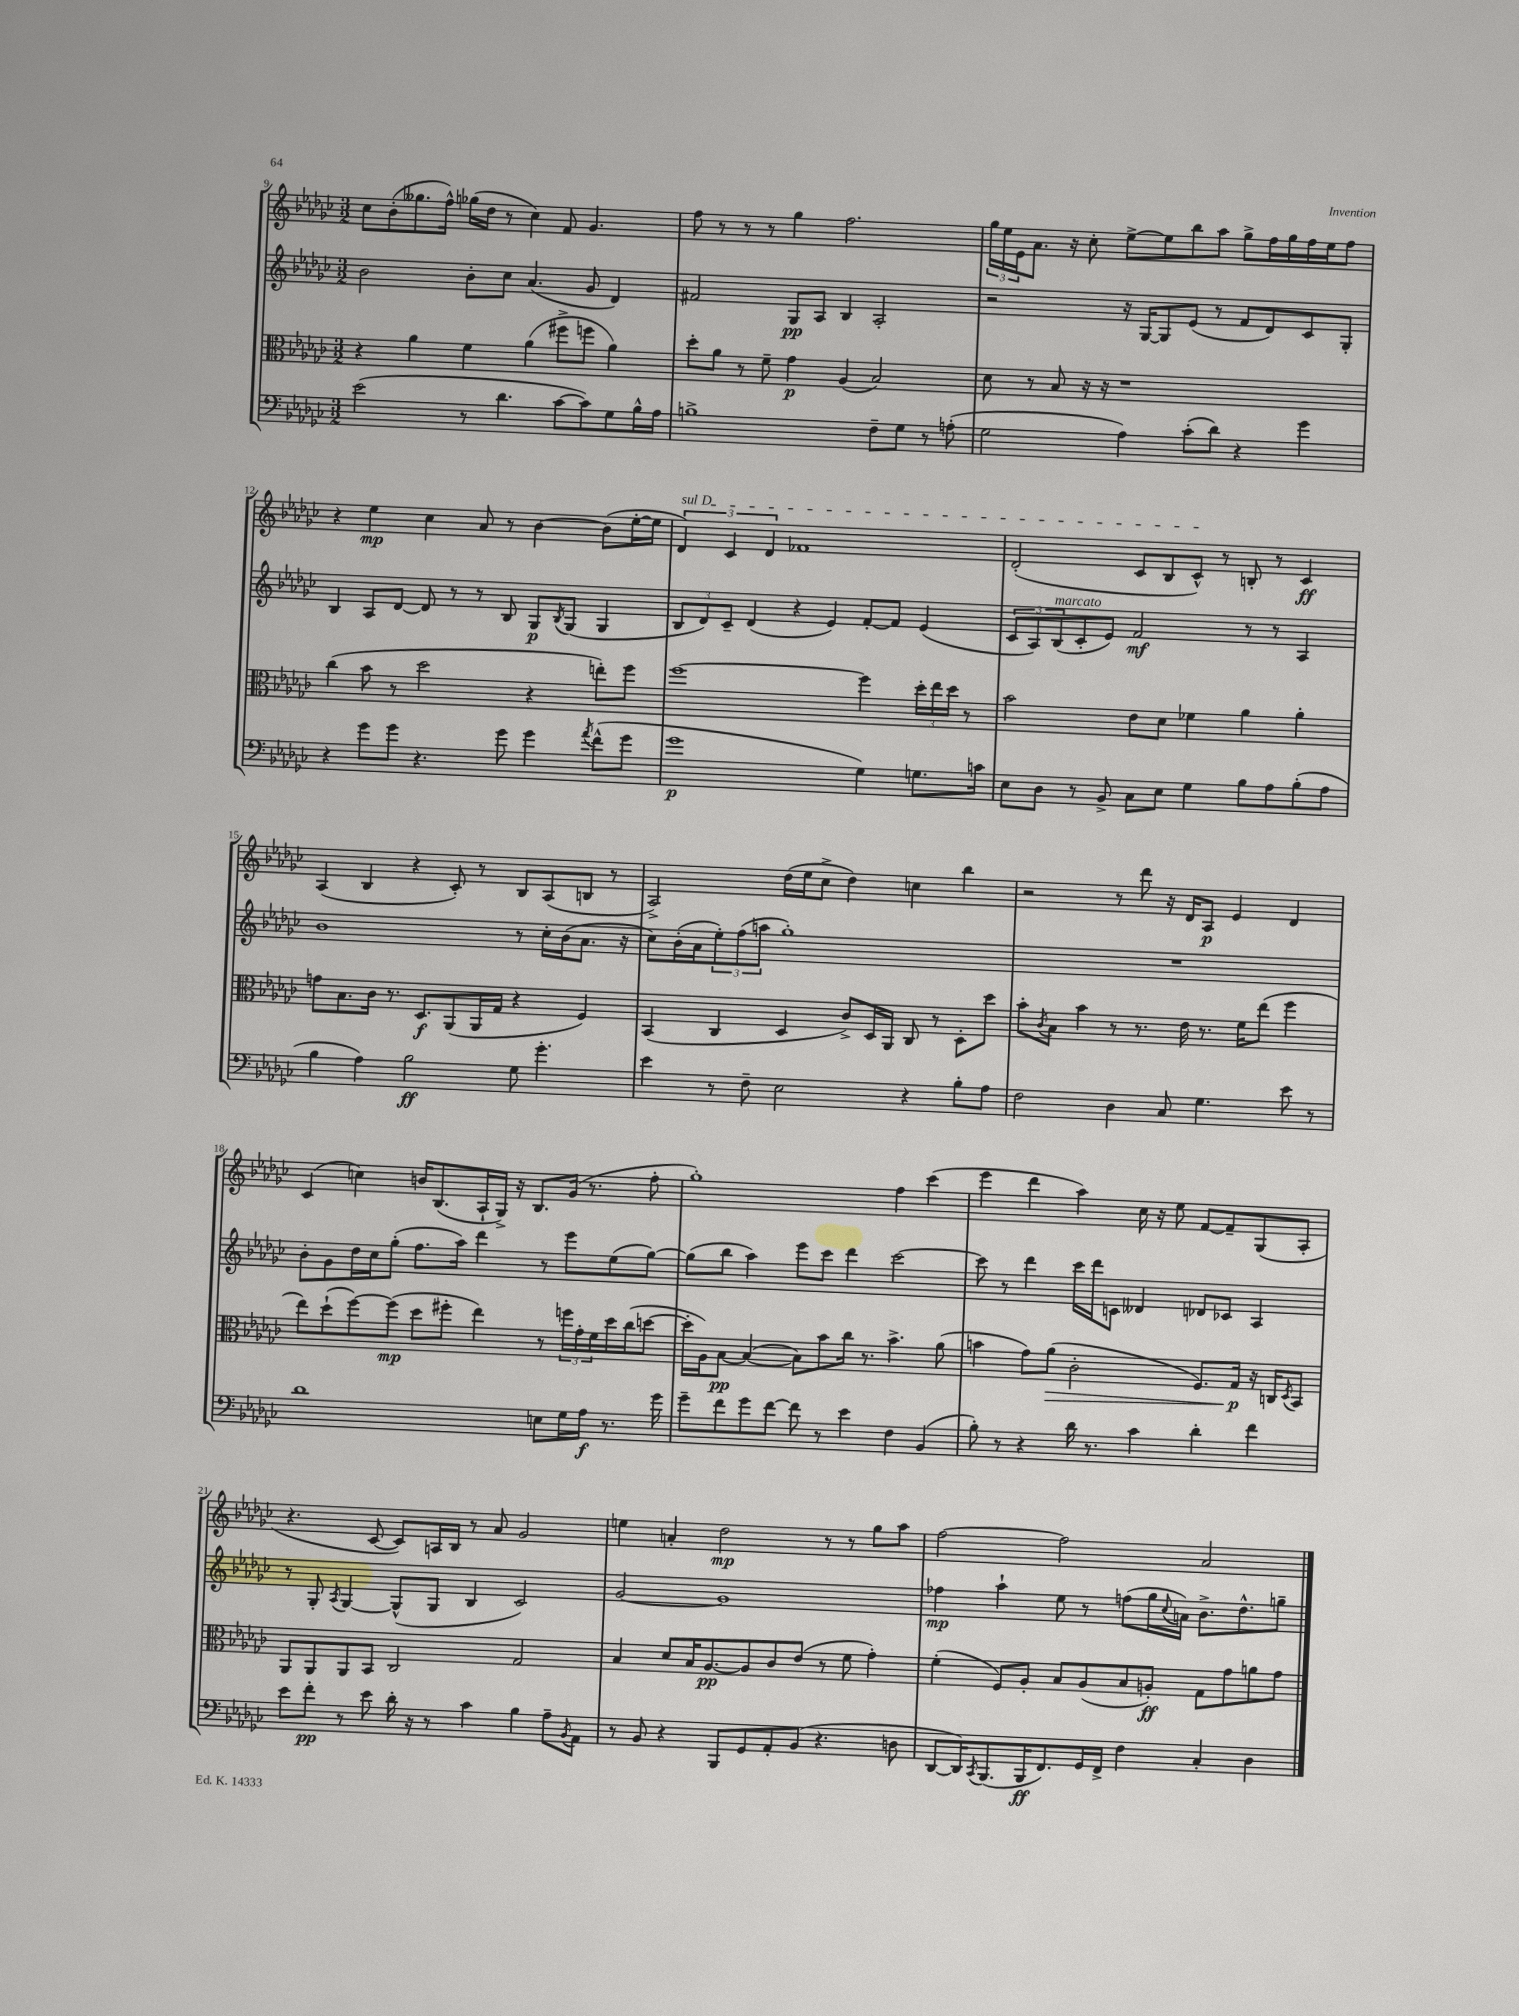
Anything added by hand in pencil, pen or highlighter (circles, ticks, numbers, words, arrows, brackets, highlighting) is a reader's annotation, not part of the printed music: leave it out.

**kern	**dynam	**kern	**dynam	**kern	**dynam	**kern	**dynam
*part4	*part4	*part3	*part3	*part2	*part2	*part1	*part1
*staff4	*staff4	*staff3	*staff3	*staff2	*staff2	*staff1	*staff1
*clefF4	*	*clefC3	*	*clefG2	*	*clefG2	*
*k[b-e-a-d-g-c-]	*	*k[b-e-a-d-g-c-]	*	*k[b-e-a-d-g-c-]	*	*k[b-e-a-d-g-c-]	*
*M3/2	*	*M3/2	*	*M3/2	*	*M3/2	*
=9	=9	=9	=9	=9	=9	=9	=9
(2e-\	.	4r	.	2b-\	.	8cc-\L	.
.	.	.	.	.	.	(8b-'\	.
.	.	4a-\	.	.	.	8.gg--X\	.
.	.	.	.	.	.	16ff^^\Jk)	.
8r	.	4f\	.	8b-'\L	.	(16gg-X\LL	.
.	.	.	.	.	.	16dd-\JJ	.
4.d-\	.	.	.	8cc-\J	.	8r	.
.	.	(4a-\	.	(4.a-/	.	4cc-\)	.
[8c-\L	.	8ff#X^\L	.	.	.	8f/	.
8c-\])	.	8ffn\J	.	8g-/	.	4.g-/	.
8G-\	.	4a-\)	.	4d-/)	.	.	.
16B-^^\L	.	.	.	.	.	.	.
16A-\JJ	.	.	.	.	.	.	.
=10	=10	=10	=10	=10	=10	=10	=10
1Bn^	.	8dd-'\L	.	2f#X/	.	8ff\	.
.	.	8a-\J	.	.	.	8r	.
.	.	8r	.	.	.	8r	.
.	.	8f~\	.	.	.	8r	.
.	.	4g-\	p	8G-/L	pp	4gg-\	.
.	.	.	.	8A-/J	.	.	.
.	.	(4A-/	.	4B-/	.	2.ff\	.
8F~\L	.	2B-/)	.	2A-'/	.	.	.
8G-\J	.	.	.	.	.	.	.
8r	.	.	.	.	.	.	.
(8An'\	.	.	.	.	.	.	.
=11	=11	=11	=11	=11	=11	=11	=11
2G-\	.	8d-\	.	2r	.	24gg-\LL	.
.	.	.	.	.	.	24ee-\	.
.	.	.	.	.	.	24e-\J	.
.	.	8r	.	.	.	8.a-\J	.
.	.	8B-/	.	.	.	.	.
.	.	.	.	.	.	16r	.
.	.	16r	.	.	.	8cc-'\	.
.	.	16r	.	.	.	.	.
4A-\)	.	1r	.	16r	.	[8ee-^\L	.
.	.	.	.	[16G-/KL	.	.	.
.	.	.	.	8G-/]	.	8ee-\]	.
(8c-'\L	.	.	.	(8e-/J	.	8bb-\	.
8d-\J)	.	.	.	8r	.	8aa-\J	.
4r	.	.	.	8f/L	.	8gg-^\L	.
.	.	.	.	8d-/)	.	16ff\L	.
.	.	.	.	.	.	16gg-\	.
4g-\	.	.	.	8c-/	.	16ff\	.
.	.	.	.	.	.	16ee-\J	.
.	.	.	.	8G-'/J	.	8ff\J	.
!!LO:LB:g=z
=12	=12	=12	=12	=12	=12	=12	=12
4r	.	(4cc-\	.	4B-/	.	4r	.
8g-\L	.	8b-\	.	8A-/L	.	4ee-\	mp
8g-\J	.	8r	.	[8d-/J	.	.	.
4.r	.	2dd-\	.	8d-/]	.	4cc-\	.
.	.	.	.	8r	.	.	.
.	.	.	.	8r	.	8a-/	.
8g-\	.	.	.	8B-/	.	8r	.
4g-\	.	4r	.	8G-/L	p	[4b-\	.
.	.	.	.	8qB-/	.	.	.
.	.	.	.	(8G-/J	.	.	.
8qa-/	.	.	.	.	.	.	.
(8f^^\L	.	8een'\L)	.	4G-/	.	(8b-\L]	.
8g-\J	.	8ff\J	.	.	.	[16ee-'\L	.
.	.	.	.	.	.	16ee-\JJ]	.
=13	=13	=13	=13	=13	=13	=13	=13
!	!	!	!	!	!	!LO:TX:a:i:t=sul D	!
1g-	p	[1ff	.	12B-/L	.	6d-/)	.
.	.	.	.	12d-/)	.	.	.
.	.	.	.	12c-~/J	.	6c-/	.
.	.	.	.	(4d-/	.	.	.
.	.	.	.	.	.	6d-/	.
.	.	.	.	4r	.	1f-X	.
.	.	.	.	4e-/)	.	.	.
4G-\)	.	4ff\]	.	[8f'/L	.	.	.
.	.	.	.	8f/J]	.	.	.
8.Gn\L	.	24dd-'\LL	.	(4e-/	.	.	.
.	.	24ee-\	.	.	.	.	.
.	.	24dd-\JJ	.	.	.	.	.
.	.	8r	.	.	.	.	.
16cn\Jk	.	.	.	.	.	.	.
=14	=14	=14	=14	=14	=14	=14	=14
8E-\L	.	2b-\	.	12c-/L	.	(2d-'/	.
.	.	.	.	12A-/)	.	.	.
8D-\J	.	.	.	.	.	.	.
!	!	!	!	!LO:TX:a:i:t=marcato	!	!	!
.	.	.	.	(12B-/	.	.	.
8r	.	.	.	8c-'/	.	.	.
8BB-^/	.	.	.	8e-/J)	.	.	.
8C-\L	.	8e-\L	.	2f/	mf	8c-/L	.
8E-\J	.	8d-\J	.	.	.	8B-/	.
4G-\	.	4f-X\	.	.	.	8c-^^/J)	.
.	.	.	.	.	.	8r	.
8B-\L	.	4a-\	.	8r	.	8Bn'/	.
8A-\	.	.	.	8r	.	8r	.
(8B-'\	.	4a-'\	.	4A-/	.	4c-/	ff
8A-\J	.	.	.	.	.	.	.
!!LO:LB:g=z
=15	=15	=15	=15	=15	=15	=15	=15
4B-\	.	8gn\L	.	1b-	.	(4A-/	.
.	.	8.B-\	.	.	.	.	.
4A-\)	.	.	.	.	.	4B-/	.
.	.	16c-\Jk	.	.	.	.	.
.	.	8.r	.	.	.	.	.
2B-\	ff	.	.	.	.	4r	.
.	.	8.D-/L	f	.	.	.	.
.	.	(8AA-/	.	.	.	8c-'/)	.
.	.	16AA-/L	.	.	.	8r	.
.	.	16G-/JJ	.	.	.	.	.
8G-\	.	4r	.	8r	.	8B-/L	.
4.g-'\	.	.	.	16cc-'\LL	.	(8A-/	.
.	.	.	.	(16b-\J	.	.	.
.	.	4F/)	.	8.a-\J	.	8Bn/J	.
.	.	.	.	.	.	8r	.
.	.	.	.	16r	.	.	.
=16	=16	=16	=16	=16	=16	=16	=16
4e-\	.	(4BB-/	.	8cc-\L)	.	2A-^/)	.
.	.	.	.	(16b-'\L	.	.	.
.	.	.	.	16a-\J	.	.	.
8r	.	4C-/	.	12ee-'\)	.	.	.
.	.	.	.	(12ff\	.	.	.
8F~\	.	.	.	.	.	.	.
.	.	.	.	12aan\J	.	.	.
2E-\	.	4D-/	.	1gg-')	.	(16dd-\LL	.
.	.	.	.	.	.	16ee-\J	.
.	.	.	.	.	.	8cc-^\J	.
.	.	8c-^/L)	.	.	.	4dd-\)	.
.	.	16D-/L	.	.	.	.	.
.	.	16AA-/JJ	.	.	.	.	.
4r	.	8C-/	.	.	.	4ccn\	.
.	.	8r	.	.	.	.	.
8B-'\L	.	8D-'\L	.	.	.	4bb-\	.
8A-\J	.	8dd-\J	.	.	.	.	.
=17	=17	=17	=17	=17	=17	=17	=17
2F\	.	8b-'\L	.	1.r	.	2r	.
.	.	8qc-/	.	.	.	.	.
.	.	8B-\J	.	.	.	.	.
.	.	4b-\	.	.	.	.	.
4D-\	.	8r	.	.	.	8r	.
.	.	8.r	.	.	.	8ddd-\	.
8C-/	.	.	.	.	.	16r	.
.	.	16e-\	.	.	.	16d-/KL	.
4.G-\	.	8.r	.	.	.	8A-/J	p
.	.	.	.	.	.	4e-/	.
.	.	16f\KL	.	.	.	.	.
.	.	(8ee-\J	.	.	.	.	.
8e-\	.	4ff\	.	.	.	4d-/	.
8r	.	.	.	.	.	.	.
!!LO:LB:g=z
=18	=18	=18	=18	=18	=18	=18	=18
1d-	.	8ee-\L)	.	8b-'\L	.	(4c-/	.
.	.	(8dd-`\	.	8g-\	.	.	.
.	.	[8ff\)	.	16dd-\L	.	4ccn\)	.
.	.	.	.	16cc-\J	.	.	.
.	.	(8ff\J]	mp	(8gg-'\J	.	.	.
.	.	8dd-\L	.	8.ff\L	.	16bn/KL	.
.	.	.	.	.	.	(8.B-/	.
.	.	8ff#X'\J	.	.	.	.	.
.	.	.	.	16aa-\Jk)	.	.	.
.	.	4ee-\)	.	4ddd-\	.	16A-`/L	.
.	.	.	.	.	.	16G-^/JJ)	.
.	.	.	.	.	.	16r	.
.	.	.	.	.	.	8.B-/L	.
8En\L	.	8r	.	8r	.	.	.
16G-\L	.	24ffn\LL	.	8eee-\L	.	(16g-/Jk	.
.	.	24g-'\	.	.	.	.	.
16A-\JJ	f	.	.	.	.	8.r	.
.	.	24f\	.	.	.	.	.
8.r	.	16dd-\	.	(8ee-\	.	.	.
.	.	(16cc-\J	.	.	.	.	.
.	.	[8ddn\J	.	[8gg-\J)	.	8ff'\	.
16g-\	.	.	.	.	.	.	.
=19	=19	=19	=19	=19	=19	=19	=19
8g-~\L	.	16dd'\LL]	.	(8gg-\L]	.	1gg-')	.
.	.	16A-\J)	.	.	.	.	.
8f\	.	[8B-\J	pp	8bb-\J	.	.	.
8g-\	.	(4B-/_	.	4aa-\)	.	.	.
[8f\J	.	.	.	.	.	.	.
8f\]	.	8B-\L])	.	8eee-\L	.	.	.
8r	.	8b-\	.	8ccc-\J	.	.	.
4e-\	.	16cc-\Jk	.	4ddd-\	.	.	.
.	.	8.r	.	.	.	.	.
4F\	.	4.b-^\	.	[2ccc-\	.	4ff\	.
(4BB-/	.	.	.	.	.	(4ccc-\	.
.	.	(8a-\	.	.	.	.	.
=20	=20	=20	=20	=20	=20	=20	=20
8B-'\)	.	4bn\	.	8ccc-\]	.	4eee-\	.
8r	.	.	.	8r	.	.	.
4r	.	8g-\L)	.	4ddd-\	.	4ddd-\	.
!	!	!	!LO:HP:b	!	!	!	!
.	.	(8a-\J	>	.	.	.	.
16d-\	.	2c-'\	.	16ccc-\LL	.	4aa-\)	.
8.r	.	.	.	16ddd-\J	.	.	.
.	.	.	.	8cn\J	.	.	.
4c-\	.	.	.	4d--X/	.	16cc-\	.
.	.	.	.	.	.	16r	.
.	.	.	.	.	.	8ee-\	.
4d-'\	.	8.F/L)	.	8d-X/L	.	[8f/L	.
.	.	.	.	8c-X/J	.	8f~/]	.
.	.	16G-/Jk	p	.	.	.	.
4f\	.	16r	]	4A-/	.	(8G-/	.
.	.	16Cn/KL	.	.	.	.	.
.	.	8qD-/	.	.	.	.	.
.	.	8BB-/J	.	.	.	8A-'/J	.
!!LO:LB:g=z
=21	=21	=21	=21	=21	=21	=21	=21
8e-\L	.	8AA-/L	.	8r	.	4.r	.
8f'\J	pp	8AA-/	.	8G-'/	.	.	.
.	.	.	.	8qA-/	.	.	.
8r	.	8AA-/	.	[4G-/	.	.	.
8e-\	.	8BB-/J	.	.	.	[8c-/	.
16d-'\	.	2C-/	.	(8G-^^/L]	.	8c-/L])	.
16r	.	.	.	.	.	.	.
8r	.	.	.	8G-/J	.	16An/L	.
.	.	.	.	.	.	16B-/JJ	.
4c-\	.	.	.	4B-/	.	8r	.
.	.	.	.	.	.	8a-/	.
4B-\	.	2G-/	.	2c-/)	.	2g-/	.
8A-~\L	.	.	.	.	.	.	.
8qBB-/	.	.	.	.	.	.	.
8AA-\J	.	.	.	.	.	.	.
=22	=22	=22	=22	=22	=22	=22	=22
8r	.	4B-/	.	[2g-/	.	4een\	.
8BB-/	.	.	.	.	.	.	.
4r	.	8d-/L	.	.	.	4an'/	.
.	.	16B-/K	.	.	.	.	.
.	.	[8.A-/	pp	.	.	.	.
8BBB-/L	.	.	.	1g-]	.	2dd-\	mp
8GG-/	.	8A-/]	.	.	.	.	.
8AA-'/	.	8c-/	.	.	.	.	.
(8BB-/J	.	(8e-/J	.	.	.	.	.
4.r	.	8r	.	.	.	8r	.
.	.	8f\	.	.	.	8r	.
.	.	4g-'\)	.	.	.	8gg-\L	.
8Dn\	.	.	.	.	.	8aa-\J	.
=23	=23	=23	=23	=23	=23	=23	=23
[8DD-/L	.	(4f'\	.	4ff-X\	mp	[2ff\	.
16DD-/K])	.	.	.	.	.	.	.
8qCC-/	.	.	.	.	.	.	.
(8.BBB-/	.	.	.	.	.	.	.
.	.	8F/L)	.	4aa-`\	.	.	.
16BBB-/K	ff	8A-'/J	.	.	.	.	.
8.FF/)	.	.	.	.	.	.	.
.	.	8B-/L	.	8ee-\	.	2ff\]	.
16GG-/L	.	(8A-/	.	8r	.	.	.
16FF^/JJ	.	.	.	.	.	.	.
4F\	.	8B-/	.	(8ffn\L	.	.	.
.	.	8An'/J)	ff	16gg-\L	.	.	.
.	.	.	.	8qqcc-/	.	.	.
.	.	.	.	16an\JJ)	.	.	.
4C-'/	.	8G-\L	.	8.b-^\L	.	2a-/	.
.	.	8g-\	.	.	.	.	.
.	.	.	.	8.dd-^^\	.	.	.
4D-\	.	8an\	.	.	.	.	.
.	.	8g-\J	.	8ggn~\J	.	.	.
==	==	==	==	==	==	==	==
*-	*-	*-	*-	*-	*-	*-	*-
